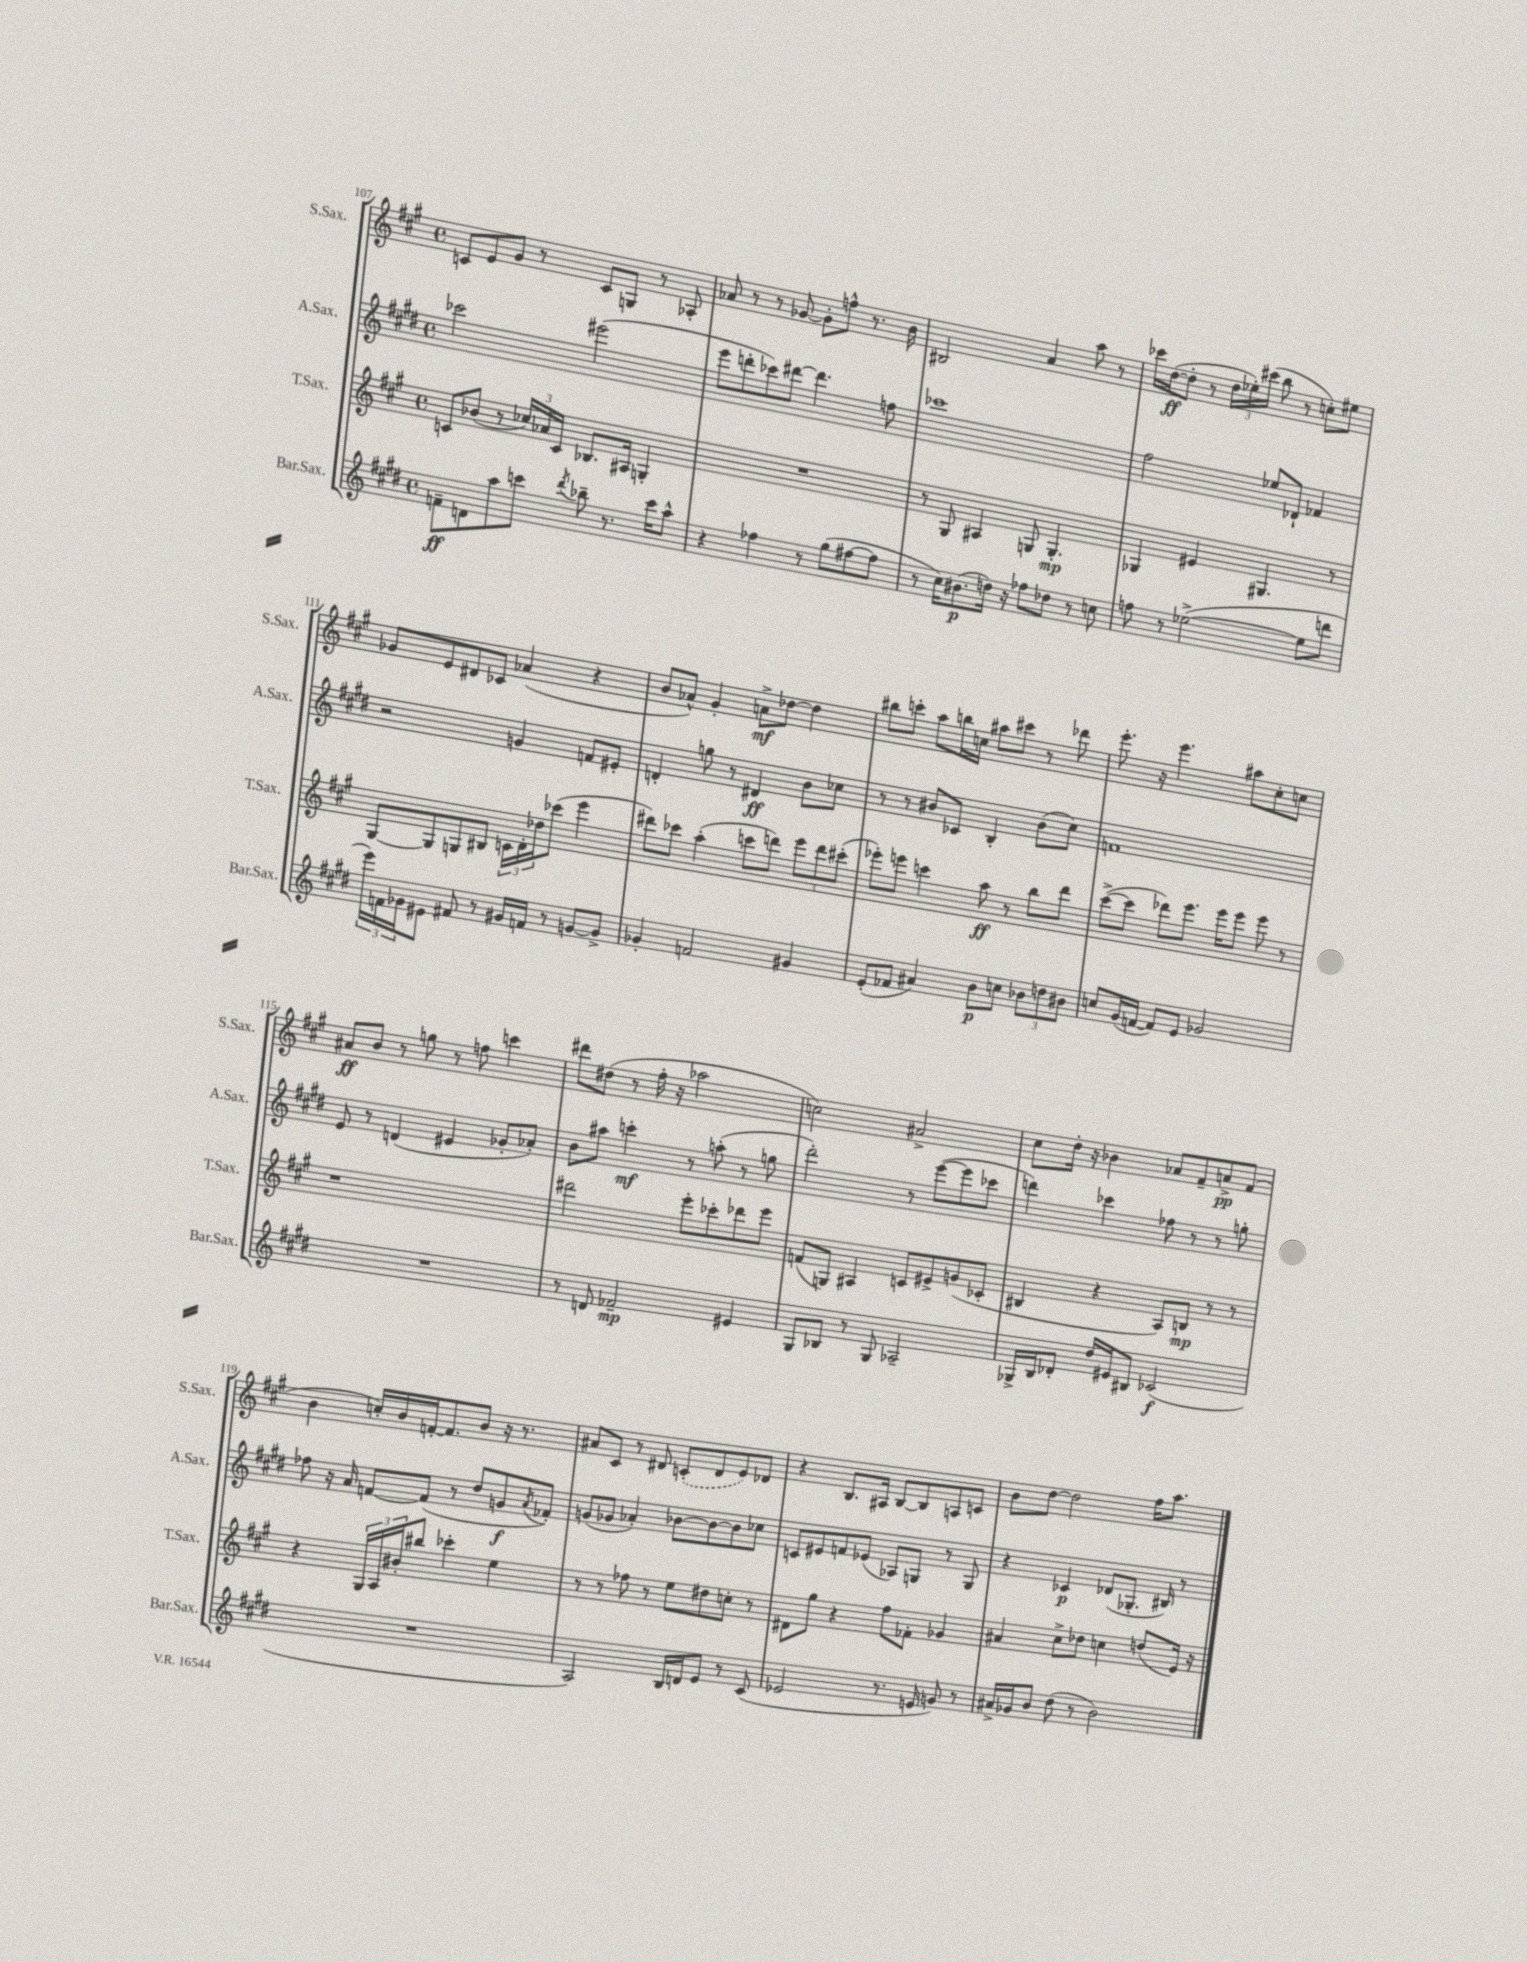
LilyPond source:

<<
\new StaffGroup <<
\new Staff = "s0" \with { instrumentName = "S.Sax." shortInstrumentName = "S.Sax." } {
    \clef treble \key a \major \defaultTimeSignature \time 4/4
    c'8 e'8 gis'8 r8 c'8 g8 r8 aes8-. |
    aes'8 r8 r8 ges'8~ ges'8-. f''8-^ r8. b'16 |
    bis2 a'4 a''8 r8 |
    ces'''16 d''16~\ff( d''8-. r8 \tuplet 3/2 { d''16 ees''16-.) cis'''16( } b''8 r8 c''8-.) eis''8 |
    ges'8 e'8 dis'8 ces'8 aes'4( r4 |
    b'8 aes'8-^) gis'4-. a'8->\mf des''8~ des''4 |
    bis''8 c'''8-. a''8 b''16 c''16 ais''8 cis'''8 r8 des'''8 |
    e'''8.-. r16 e'''4. ais''8 cis''8-. c''8 |
    ais'8\ff b'8 r8 g''8 r8 f''8 c'''4 |
    dis'''8 dis''8( r8 fis''16-. r16 aes''2 |
    c''2) ais'2-> |
    cis''8 d''16-. r16 bes'4 aes'8 fis'8-- a'8->\pp fis'8( |
    b'4 c''16-.) b'16 f'16~-. f'8. b'8 r16 r8. |
    ais'8 cis'8 r8 dis'8 \once \slurDashed c'8-.( dis'8 e'8) des'8 |
    r4 b8. ais16 b8~ b8 a8 c'8 |
    b'8 d''8~ d''2 fis''16 a''8. \bar "|." |
}
\new Staff = "s1" \with { instrumentName = "A.Sax." shortInstrumentName = "A.Sax." } {
    \clef treble \key e \major \defaultTimeSignature \time 4/4
    ces'''2 eis'''2( |
    e'''8 d'''8-. ces'''8) dis'''8~ dis'''4. f''8 |
    ces'''1 |
    fis''2 ees''8 des'8-! fes'4 |
    r2 g'4 f'8 eis'8-. |
    d'4-. g''8 r8 dis'4\ff b'8 ces''8 |
    r8 r8 bis'8 ces'8 b4-. bis'8( cis''8) |
    f'1 |
    e'8 r8 d'4( eis'4 ges'8-. aes'8-.) |
    b'8 ais''8 c'''4-.\mf r8 a''8-.( r8 g''8 |
    dis'''2-.) r8 e'''8~( e'''8 ces'''8 |
    d'''4) ces'''4 fes''8 r8 r8 g''8-. |
    fes''8 r16 a'16 f'8~ f'8( r8 dis''8 g'8\f \acciaccatura { a'8 } fes'8-.) |
    g'8( ges'8 aes'4-.) bes'8~ bes'8~ bes'8 ces''8 |
    c'8 eis'8 f'8 ees'8( aes8) g8 r8 g8 |
    r4 ces'4\p des'8( ges8.-. bis16) r8 \bar "|." |
}
\new Staff = "s2" \with { instrumentName = "T.Sax." shortInstrumentName = "T.Sax." } {
    \clef treble \key a \major \defaultTimeSignature \time 4/4
    c'8 bes'8( r8 \tuplet 3/2 { ces''16) aes'16 c'16 } bes8. ais16 g4-. |
    R1 |
    r8 gis8 ais4 g8 g4.-.\mp |
    ges4 eis'4 gis4. r8 |
    gis8~ gis8 g8 bis8 \tuplet 3/2 { c'16 d'16-. des''16 } ces'''8( e'''4 |
    dis'''8) ces'''8 a''4-.( c'''8 d'''8) \tuplet 3/2 { e'''8 d'''8 cis'''8-.( } |
    ees'''8-.) e'''8 c'''4 a''8\ff r8 b''8 d'''8 |
    cis'''8~->( cis'''8 des'''8) e'''8. e'''16 e'''8 e'''8 r8 |
    r1 |
    dis'''2 e'''8-. ces'''8-. des'''8 e'''8 |
    f'8( g8) ais4 c'8 eis'8-> g'8( ces'8-. |
    bis4 r4 a8) b8\mp r8 r8 |
    r4 \tuplet 3/2 { gis16 a16 bis'16-. } bis''8 ces'''4-. e''4 |
    r8 r8 fes''8 r8 e''8 dis''8 c''8-. r8 |
    dis'8 gis''8 r4 fis''8 fes'8-. ges'4 |
    ais'4 cis''8-> des''8 c''4 d''8( e'16) r16 \bar "|." |
}
\new Staff = "s3" \with { instrumentName = "Bar.Sax." shortInstrumentName = "Bar.Sax." } {
    \clef treble \key e \major \defaultTimeSignature \time 4/4
    f'8--\ff d'8 a''8 c'''8 \acciaccatura { dis'''8 } bes''8-- r8. c'''16 a''8-^ |
    r4 fes''4 r8 gis''8( fis''8~ fis''8 |
    r8 cis''16) bis'8.\p( d''16) r16 fes''8 des''8 r8 c''8 |
    f''8 r8 ees''2~->( ees''8 d'''8 |
    \tuplet 3/2 { e'''16) f'16 ges'16 } eis'8 fis'8 r8 gis'16 f'16 r8 g'8~ g'8-> |
    ges'4-. f'2 gis'4 |
    e'8-.( fes'8 ais'4) b'8\p c''8 \tuplet 3/2 { bes'8 d''8 bis'8 } |
    c''8 gis'16( f'16~ f'8) e'8 ges'2 |
    R1 |
    r8 d'8 fes'2--\mp eis'4 |
    gis8 bes8 r8 gis8 aes2-- |
    ges16-> b16 des'8-. dis''16 eis'16 bis8 ces'2\f( |
    R1 |
    a2) b16 d'16 e'8 r8 cis'8( |
    ees'2 r8. e'16 g'8) r8 |
    ais'16-> ges'16 b'8 dis''8( r8 b'2) \bar "|." |
}
>>
>>
\layout { \context { \Score currentBarNumber = #107 } }
